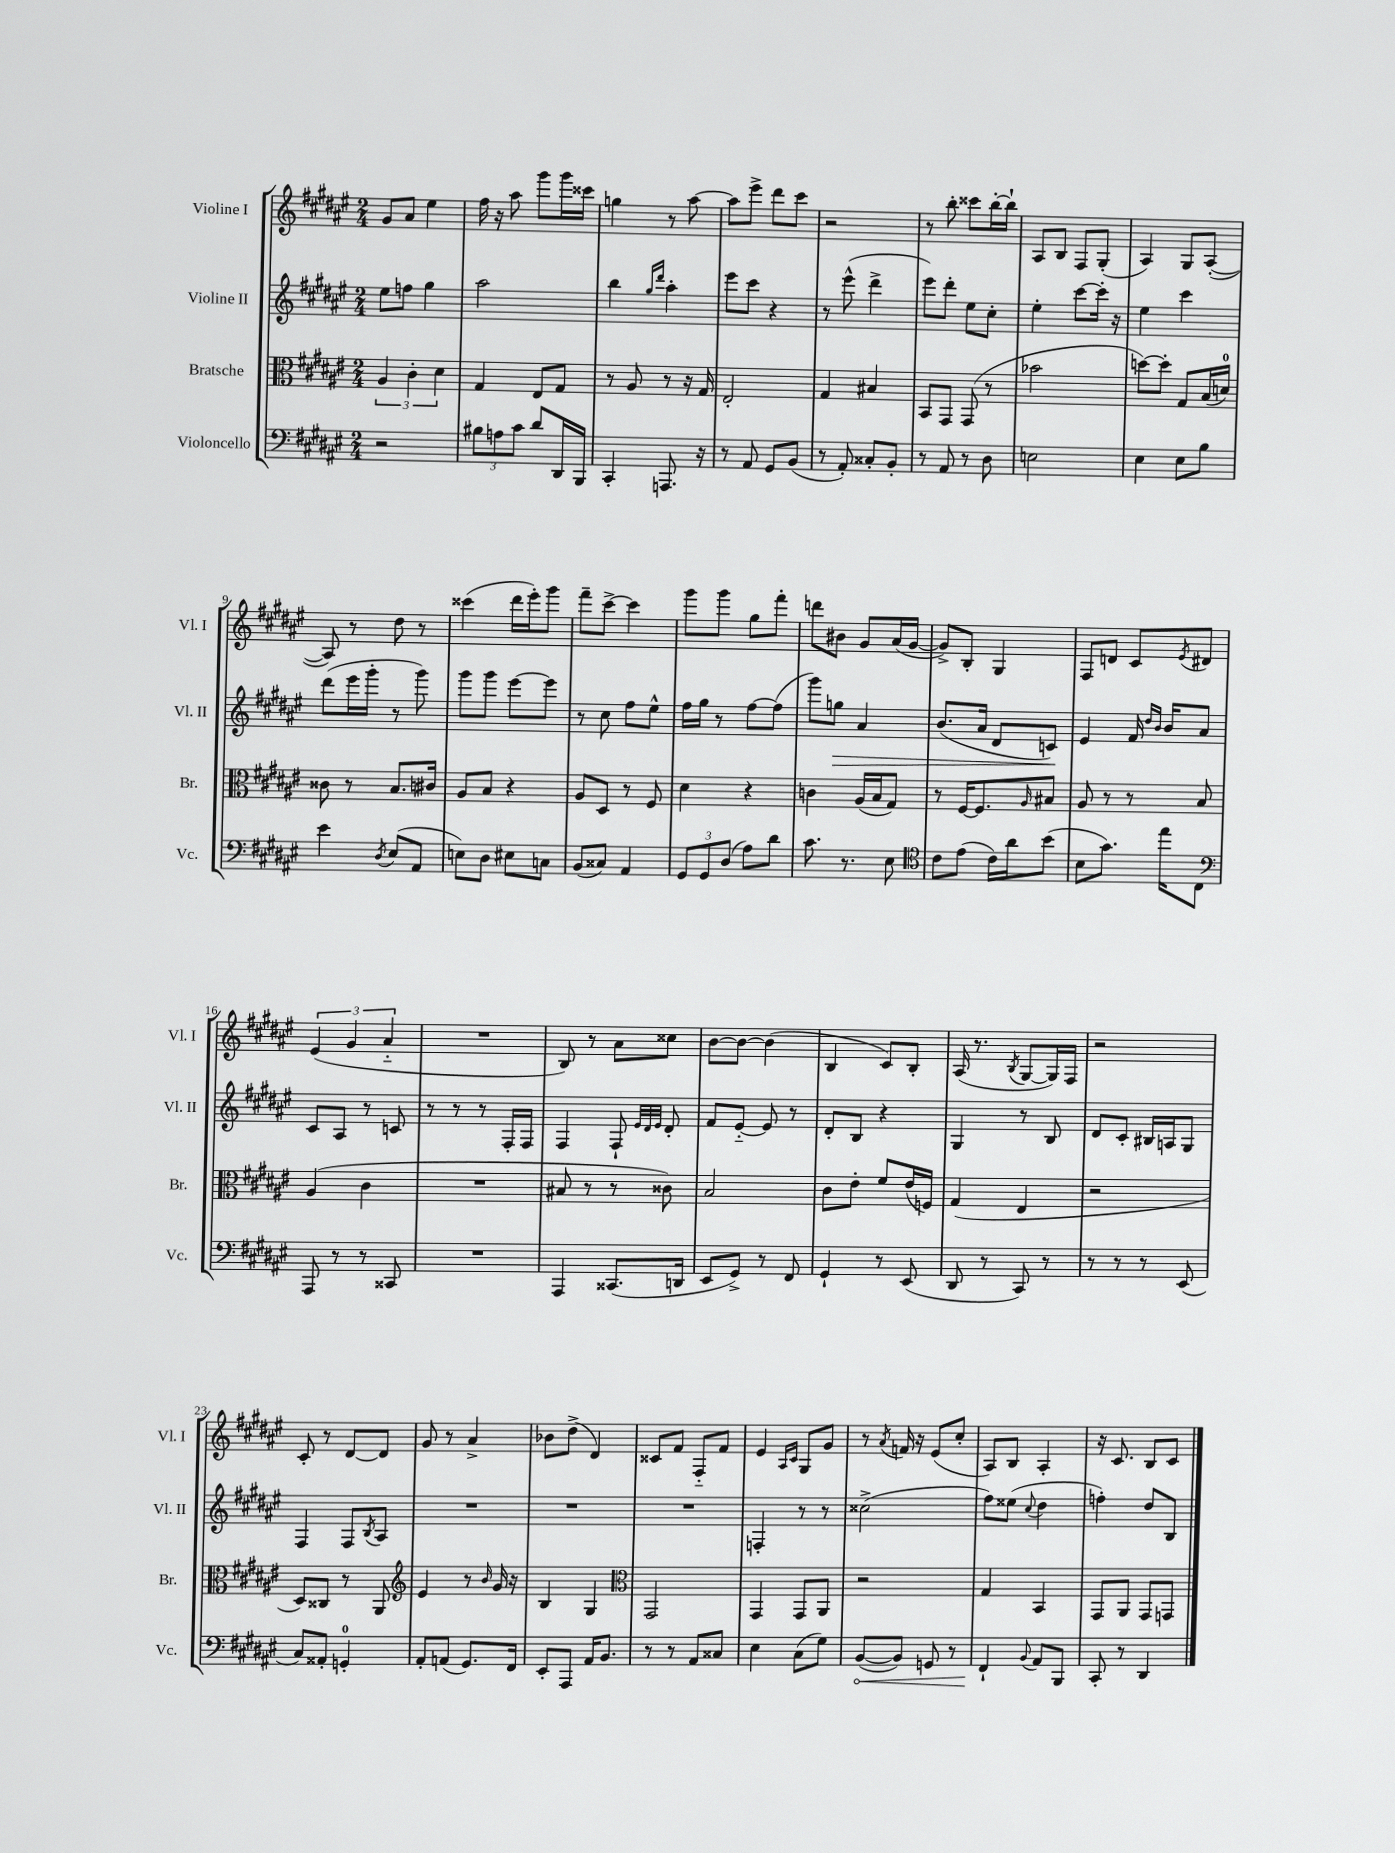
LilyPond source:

<<
\new StaffGroup <<
\new Staff = "s0" \with { instrumentName = "Violine I" shortInstrumentName = "Vl. I" } {
    \clef treble \key fis \major \numericTimeSignature \time 2/4
    gis'8 ais'8 eis''4 |
    fis''16 r16 ais''8 gis'''8 gis'''16 cisis'''16 |
    g''4 r8 ais''8~ |
    ais''8 eis'''8-> dis'''8 cis'''8 |
    r2 |
    r8 b''8-. cisis'''8 b''16~-. b''16-! |
    ais8 b8 fis8 gis8-.( |
    ais4) gis8 ais8~-.( |
    ais8) r8 dis''8 r8 |
    cisis'''4( dis'''16 eis'''16-.) gis'''8 |
    fis'''8-- cis'''8~-> cis'''4 |
    gis'''8 gis'''8 gis''8 fis'''8-. |
    d'''8 bis'8 gis'8 ais'16( gis'16~ |
    gis'8->) b8-. gis4 |
    fis8 d'8 cis'8 \acciaccatura { eis'8 } dis'8 |
    \tuplet 3/2 { eis'4( gis'4 ais'4-_ } |
    R2 |
    b8) r8 ais'8 cisis''8 |
    b'8~ b'8~ b'4( |
    b4 cis'8) b8-. |
    ais16( r8. \acciaccatura { b8 } gis8~ gis16) fis16 |
    r2 |
    cis'8-. r8 dis'8~ dis'8 |
    gis'8 r8 ais'4-> |
    bes'8 dis''8->( dis'4) |
    cisis'8 fis'8 fis8-_ fis'8 |
    eis'4 \grace { ais16 cis'16 } gis8 gis'8 |
    r8 \acciaccatura { ais'8 } f'16 r16 eis'8( cis''8-. |
    ais8) b8 ais4-. |
    r16 cis'8. b8 cis'8 \bar "|." |
}
\new Staff = "s1" \with { instrumentName = "Violine II" shortInstrumentName = "Vl. II" } {
    \clef treble \key fis \major \numericTimeSignature \time 2/4
    eis''8 f''8 gis''4 |
    ais''2 |
    b''4 \grace { gis''16 dis'''16 } ais''4-. |
    eis'''8 cis'''8 r4 |
    r8 eis'''8-^( dis'''4-> |
    eis'''8) dis'''8-. eis''8 cis''8-. |
    eis''4-. cis'''8~ cis'''16-. r16 |
    eis''4 cis'''4 |
    dis'''8( eis'''16 gis'''16-. r8 gis'''8) |
    gis'''8 gis'''8 eis'''8~ eis'''8 |
    r8 cis''8 fis''8 eis''8-^ |
    fis''16 gis''16 r8 fis''8~ fis''8( |
    gis'''8) g''8\> ais'4 |
    b'8.( ais'16 dis'8 c'8\!) |
    eis'4 fis'16 \grace { dis''16 b'16 } b'16 ais'8 |
    cis'8 ais8 r8 c'8 |
    r8 r8 r8 fis16-. fis16 |
    fis4 fis8-! \grace { eis'32 dis'32 eis'32 } dis'8-. |
    fis'8 eis'8~-_ eis'8 r8 |
    dis'8-. b8 r4 |
    gis4 r8 b8 |
    dis'8 cis'8-. bis16 a16 gis8 |
    fis4 fis8 \acciaccatura { b8 } ais8 |
    R2 |
    R2 |
    R2 |
    f4-. r8 r8 |
    cisis''2->( |
    fis''8) eisis''8( \appoggiatura { cis''8 } dis''4 |
    f''4-.) dis''8 b8 \bar "|." |
}
\new Staff = "s2" \with { instrumentName = "Bratsche" shortInstrumentName = "Br." } {
    \clef alto \key fis \major \numericTimeSignature \time 2/4
    \tuplet 3/2 { ais4 cis'4-. dis'4 } |
    gis4 eis8 gis8 |
    r8 ais8 r8 r16 gis16 |
    eis2-. |
    gis4 bis4 |
    b,8 gis,8 gis,8( r8 |
    bes'2 |
    d''8~) d''8-. gis8 b16( d'16-0) |
    cisis'8 r8 b8. cis'16 |
    ais8 b8 r4 |
    ais8 dis8 r8 fis8 |
    dis'4 r4 |
    c'4 ais16( b16 gis8) |
    r8 fis16~ fis8. \grace { ais16 } bis8 |
    ais8 r8 r8 b8 |
    ais4( cis'4 |
    R2 |
    bis8 r8 r8 cisis'8) |
    b2 |
    cis'8 eis'8-. fis'8 eis'16( f16) |
    gis4( eis4 |
    r2 |
    dis8) cisis8 r8 ais,8 |
    \clef treble eis'4 r8 \grace { b'16 } gis'16 r16 |
    b4 gis4 |
    \clef alto gis,2 |
    gis,4 gis,8 ais,8 |
    r2 |
    gis4 b,4 |
    gis,8 ais,8 gis,8 g,8 \bar "|." |
}
\new Staff = "s3" \with { instrumentName = "Violoncello" shortInstrumentName = "Vc." } {
    \clef bass \key fis \major \numericTimeSignature \time 2/4
    r2 |
    \tuplet 3/2 { bis8 a8 cis'8 } dis'8 dis,16 b,,16 |
    cis,4-. a,,8. r16 |
    r8 ais,8 gis,8 b,8( |
    r8 ais,8-.) cisis8-. b,8-. |
    r8 ais,8 r8 dis8 |
    e2 |
    eis4 eis8 b8 |
    eis'4 \acciaccatura { dis8 } eis8( ais,8 |
    e8) dis8 eis8 c8 |
    b,8( cisis8) ais,4 |
    \tuplet 3/2 { gis,8 gis,8 dis8( } ais8) dis'8 |
    cis'8. r8. eis8 |
    \clef tenor cis'8 eis'8( cis'16) ais'16 b'8( |
    b8 gis'8.) eis''16 cis8 |
    \clef bass ais,,8 r8 r8 cisis,8 |
    R2 |
    ais,,4 cisis,8.( d,16 |
    eis,8 gis,8->) r8 fis,8 |
    gis,4-! r8 eis,8( |
    dis,8 r8 cis,8) r8 |
    r8 r8 r8 eis,8( |
    cis8) aisis,8-. g,4-0-. |
    ais,8-. a,8( gis,8.) fis,16 |
    eis,8-. ais,,8 ais,16 b,8. |
    r8 r8 ais,8 cisis8 |
    eis4 cis8( gis8) |
    \once \override Hairpin.circled-tip = ##t b,8~\<( b,8) g,8 r8 |
    fis,4-!\! \appoggiatura { b,8 } ais,8 b,,8 |
    cis,8-. r8 dis,4 \bar "|." |
}
>>
>>
